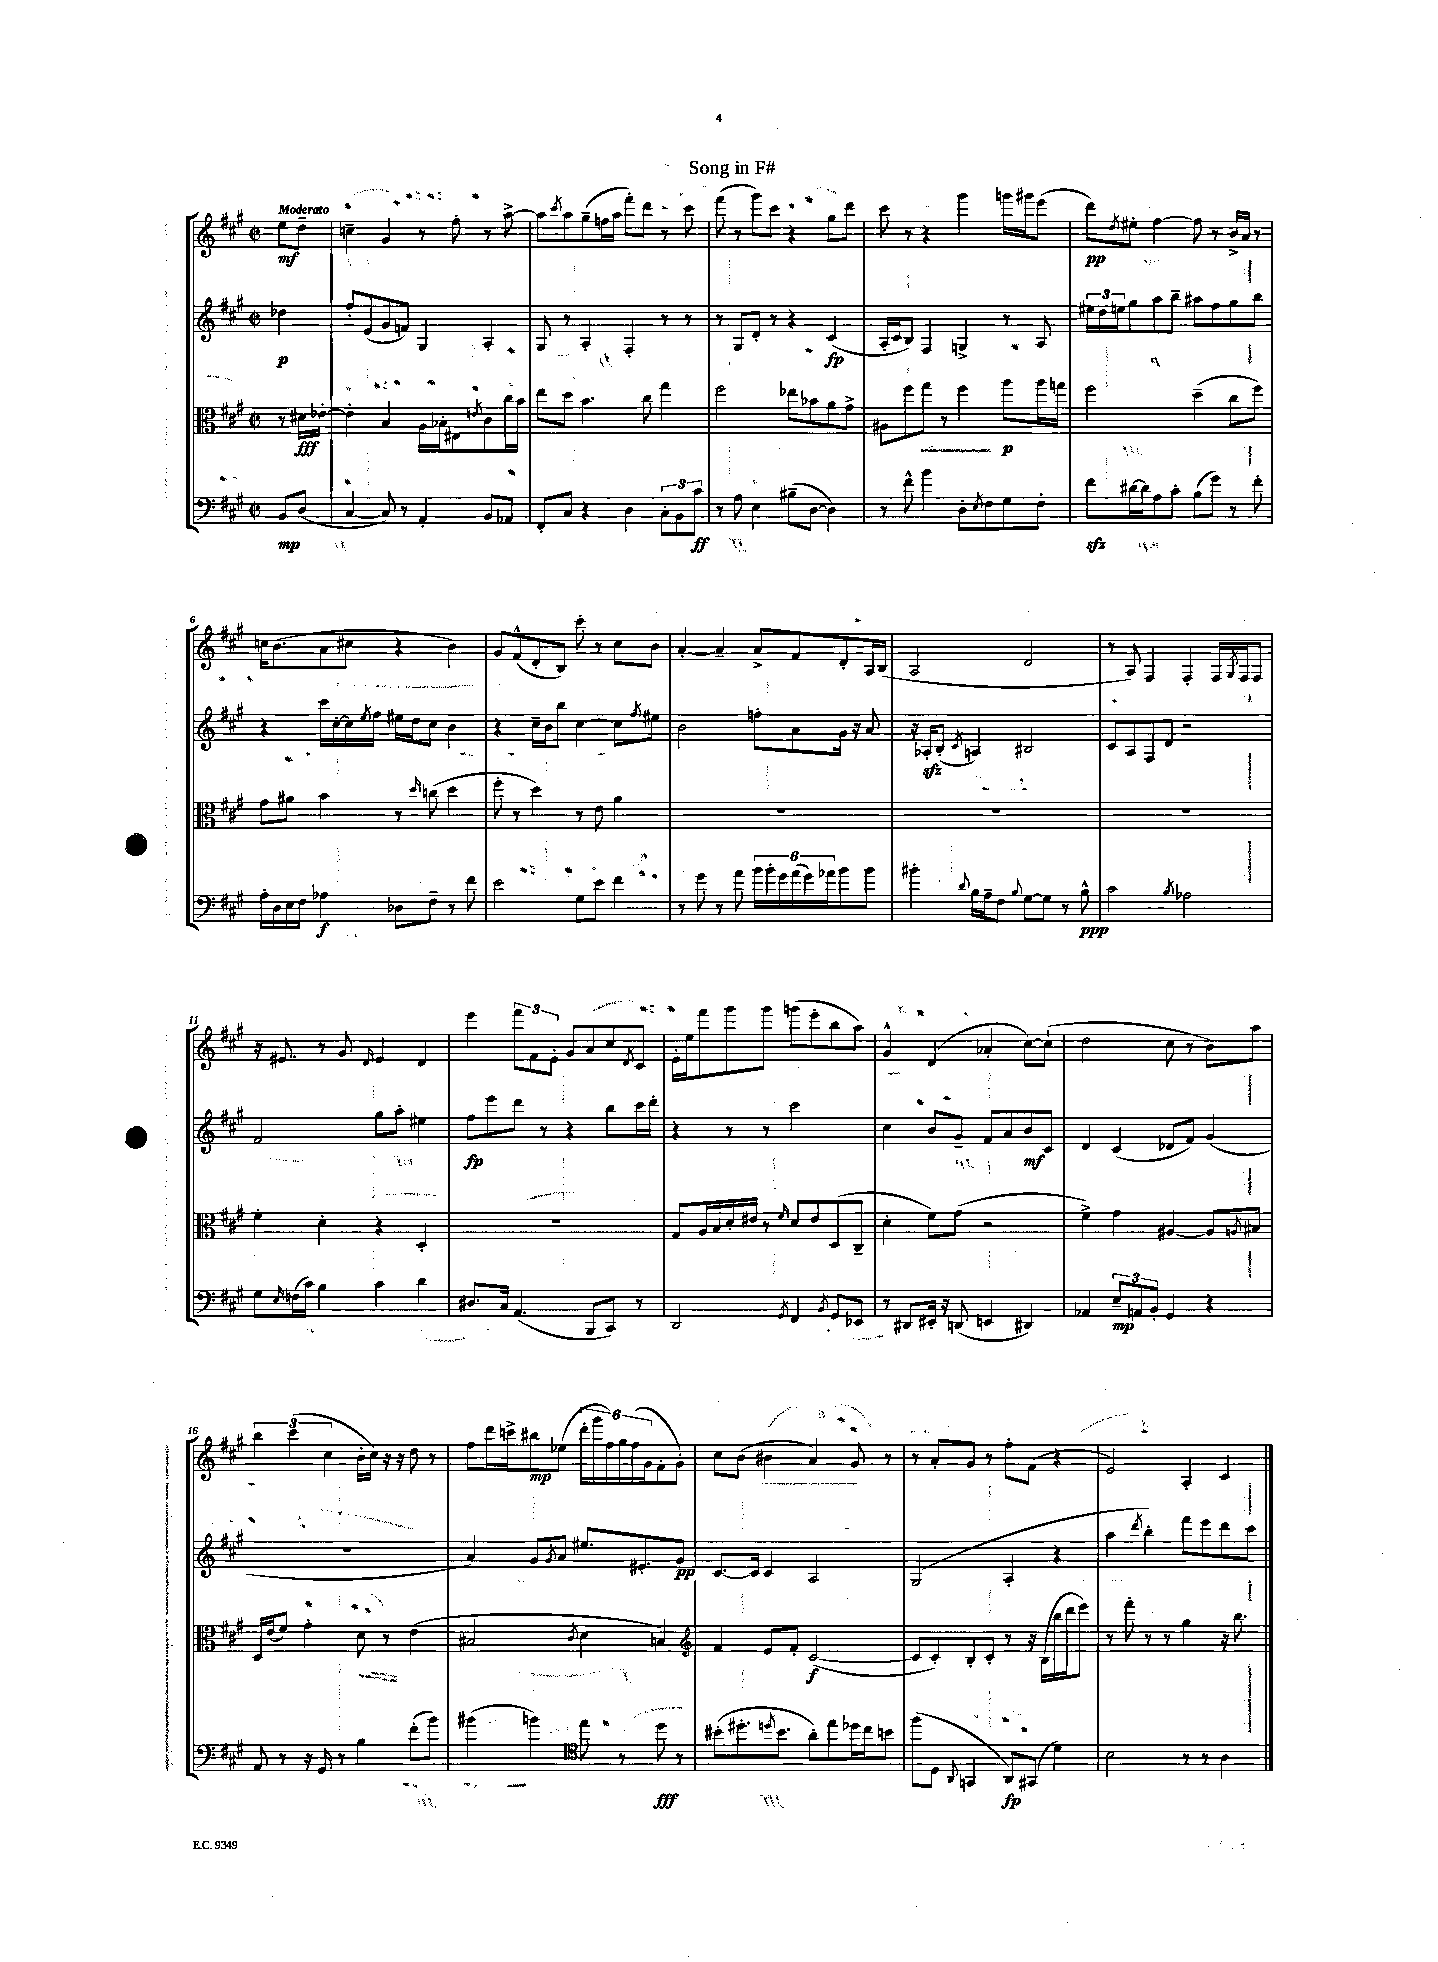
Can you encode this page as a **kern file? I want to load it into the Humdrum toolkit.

**kern	**dynam	**kern	**dynam	**kern	**dynam	**kern	**dynam
*part4	*part4	*part3	*part3	*part2	*part2	*part1	*part1
*staff4	*staff4	*staff3	*staff3	*staff2	*staff2	*staff1	*staff1
*clefF4	*	*clefC3	*	*clefG2	*	*clefG2	*
*k[f#c#g#]	*	*k[f#c#g#]	*	*k[f#c#g#]	*	*k[f#c#g#]	*
*M2/2	*	*M2/2	*	*M2/2	*	*M2/2	*
*met(c|)	*	*met(c|)	*	*met(c|)	*	*met(c|)	*
=	=	=	=	=	=	=	=
!	!	!	!	!	!	!LO:TX:a:B:t=Moderato	!
8BB/L	mp	8r	.	4dd-X\	p	8ee\L	mf
(8D/J	.	16d#X\LL	fff	.	.	8dd~\J	.
.	.	[16e-X'\JJ	.	.	.	.	.
=1	=1	=1	=1	=1	=1	=1	=1
[4C#/	.	4e-'\]	.	8ff#'/L	.	4ccn~\	.
.	.	.	.	(8e/	.	.	.
8C#/])	.	4B/	.	8g#/	.	4g#/	.
8r	.	.	.	8fn/J)	.	.	.
4AA'/	.	16A\LL	.	4G#/	.	8r	.
.	.	16B-X'\J	.	.	.	.	.
.	.	8E#X\	.	.	.	8ff#'\	.
.	.	8qen/	.	.	.	.	.
8BB/L	.	8c#\	.	4A'/	.	8r	.
8AA-X/J	.	16cc#\L	.	.	.	[8aa^\	.
.	.	16b\JJ	.	.	.	.	.
=2	=2	=2	=2	=2	=2	=2	=2
8FF#'/L	.	8ee\L	.	8G#/	.	8aa\L]	.
.	.	.	.	.	.	8qccc#/	.
8C#/J	.	8dd\J	.	8r	.	8aa\	.
4r	.	4.b\	.	4A'/	.	(8gg#~\	.
.	.	.	.	.	.	16ffn\L	.
.	.	.	.	.	.	16aa\JJ	.
4D\	.	.	.	4F#'/	.	8fff#'\L)	.
.	.	8cc#\	.	.	.	8ddd\J	.
12C#'\L	.	4gg#\	.	8r	.	8r	.
12BB\	.	.	.	.	.	.	.
.	.	.	.	8r	.	8ccc#\	.
12c#\J	ff	.	.	.	.	.	.
=3	=3	=3	=3	=3	=3	=3	=3
8r	.	2ff#\	.	8r	.	(8fff#\	.
8A\	.	.	.	8G#/L	.	8r	.
4E\	.	.	.	8d'/J	.	8ggg#\L)	.
.	.	.	.	8r	.	8ccc#\J	.
(8B#X~\L	.	8ee-X\L	.	4r	.	4r	.
[8D\J	.	8b-X\	.	.	.	.	.
4D\])	.	8a\	.	(4c#/	fp	8gg#\L	.
.	.	8g#^\J	.	.	.	8ddd\J	.
=4	=4	=4	=4	=4	=4	=4	=4
8r	.	8A#X\L	.	16A'/LL	.	8ccc#\	.
.	.	.	.	16c#/J	.	.	.
8f#^^\	.	8ff#\	.	8B/J)	.	8r	.
4b\	.	8gg#\J	.	4F#/	.	4r	.
.	.	8r	.	.	.	.	.
8D'\L	.	4ff#\	.	4Gn^/	.	4ggg#\	.
8qE/	.	.	.	.	.	.	.
8F#\	.	.	.	.	.	.	.
8G#\	.	8aa\L	p	8r	.	16gggn\LL	.
.	.	.	.	.	.	16ggg#X\J	.
8F#'\J	.	16aa\L	.	8A/	.	(8eee\J	.
.	.	16ggn\JJ	.	.	.	.	.
=5	=5	=5	=5	=5	=5	=5	=5
8f#zz\L	.	2ff#\	.	24ee#X\LL	.	8ddd\L)	pp
.	.	.	.	24dd\	.	.	.
.	.	.	.	24een\J	.	.	.
.	.	.	.	.	.	8qdd/	.
[16d#X\L	.	.	.	8gg#\	.	8ee#X'\J	.
16d#\J]	.	.	.	.	.	.	.
8A\	.	.	.	8aa\	.	[4ff#\	.
8c#'\J	.	.	.	8bb~\J	.	.	.
(8B\L	.	(4dd~\	.	8aa#X\L	.	8ff#\]	.
8g#\J)	.	.	.	8ff#\	.	8r	.
8r	.	8cc#\L	.	8gg#\	.	16b^/LL	.
.	.	.	.	.	.	16a/JJ	.
8f#'\	.	8ff#\J)	.	8bb\J	.	8r	.
!!LO:LB:g=z
=6	=6	=6	=6	=6	=6	=6	=6
16A'\LL	.	8g#\L	.	4r	.	16ccn\KL	.
16D\	.	.	.	.	.	(8.b\	.
16E\	.	8a#X\J	.	.	.	.	.
16F#\JJ	.	.	.	.	.	.	.
4A-X\	f	4b\	.	16ccc#\LL	.	8a\	.
.	.	.	.	[16cc#'\	.	.	.
.	.	.	.	16cc#\]	.	8cc#X\J	.
.	.	.	.	8qee/	.	.	.
.	.	.	.	16ff#\JJ	.	.	.
8D-X\L	.	8r	.	16ee#X\LL	.	4r	.
.	.	.	.	16dd\J	.	.	.
.	.	16qqdd/	.	.	.	.	.
8F#~\J	.	(8ccn\	.	8cc#\J	.	.	.
8r	.	4dd\	.	4b\	.	4b\)	.
8f#\	.	.	.	.	.	.	.
=7	=7	=7	=7	=7	=7	=7	=7
2e\	.	8ff#'\	.	4r	.	8g#/L	.
.	.	8r	.	.	.	(8f#^^/	.
.	.	4dd\)	.	16cc#~\LL	.	8d'/	.
.	.	.	.	16b\J	.	.	.
.	.	.	.	8bb\J	.	8B/J)	.
8G#\L	.	8r	.	[4cc#\	.	8ccc#'\	.
8e\J	.	8e\	.	.	.	8r	.
4f#\	.	4a\	.	8cc#\L]	.	8cc#\L	.
.	.	.	.	8qff#/	.	.	.
.	.	.	.	8ee#X\J	.	8b\J	.
=8	=8	=8	=8	=8	=8	=8	=8
8r	.	1r	.	2b\	.	[4a'/	.
8g#\	.	.	.	.	.	.	.
8r	.	.	.	.	.	4a~/]	.
8a\	.	.	.	.	.	.	.
24b\LL	.	.	.	8ffn'\L	.	8a^/L	.
24b'\	.	.	.	.	.	.	.
24g#\	.	.	.	.	.	.	.
(24a\	.	.	.	8a\	.	8f#/	.
24g#\)	.	.	.	.	.	.	.
24a-X\J	.	.	.	.	.	.	.
8b\	.	.	.	16g#\Jk	.	8d'/	.
.	.	.	.	16r	.	.	.
8b\J	.	.	.	8a/	.	16A/L	.
.	.	.	.	.	.	(16B/JJ	.
=9	=9	=9	=9	=9	=9	=9	=9
4b#X'\	.	1r	.	16r	.	2A/	.
.	.	.	.	16A-Xzz'/KL	.	.	.
.	.	.	.	(8B'/J	.	.	.
8qqd/	.	.	.	8qc#/	.	.	.
16B\LL	.	.	.	4An/)	.	.	.
16A~\J	.	.	.	.	.	.	.
8F#\J	.	.	.	.	.	.	.
8qqB/	.	.	.	.	.	.	.
[8G#\L	.	.	.	2B#X/	.	2d/	.
8G#\J]	.	.	.	.	.	.	.
8r	.	.	.	.	.	.	.
8B^^\	ppp	.	.	.	.	.	.
=10	=10	=10	=10	=10	=10	=10	=10
2c#\	.	1r	.	8c#/L	.	8r	.
.	.	.	.	8A/	.	8A/)	.
.	.	.	.	8F#/	.	4F#/	.
.	.	.	.	8d/J	.	.	.
8qB/	.	.	.	.	.	.	.
2A-X\	.	.	.	2r	.	4F#'/	.
.	.	.	.	.	.	16F#/LL	.
.	.	.	.	.	.	8qG#/	.
.	.	.	.	.	.	16F#/J	.
.	.	.	.	.	.	8F#/J	.
!!LO:LB:g=z
=11	=11	=11	=11	=11	=11	=11	=11
8G#\L	.	4f#'\	.	2f#/	.	16r	.
.	.	.	.	.	.	8.e#X/	.
16qqE/	.	.	.	.	.	.	.
(16Fn\L	.	.	.	.	.	.	.
16c#\JJ)	.	.	.	.	.	.	.
4B\	.	4d'\	.	.	.	8r	.
.	.	.	.	.	.	8g#/	.
.	.	.	.	.	.	16qqd/	.
4c#\	.	4r	.	8gg#\L	.	4e#/	.
.	.	.	.	8aa'\J	.	.	.
4d\	.	4D'/	.	4ee#X\	.	4d/	.
=12	=12	=12	=12	=12	=12	=12	=12
8.D#X/L	.	1r	.	8ff#\L	fp	4eee\	.
.	.	.	.	8eee\	.	.	.
16C#/Jk	.	.	.	.	.	.	.
(4.AA/	.	.	.	8ddd\J	.	12fff#\L	.
.	.	.	.	.	.	12f#\	.
.	.	.	.	8r	.	.	.
.	.	.	.	.	.	12e'\J	.
.	.	.	.	4r	.	8g#/L	.
8BBB/L	.	.	.	.	.	8a/	.
8CC#/J)	.	.	.	8bb\L	.	8cc#/	.
.	.	.	.	.	.	8qd/	.
8r	.	.	.	16ccc#\L	.	8c#/J	.
.	.	.	.	16ddd'\JJ	.	.	.
=13	=13	=13	=13	=13	=13	=13	=13
2DD/	.	8G#/L	.	4r	.	16e'\LL	.
.	.	.	.	.	.	16ee\J	.
.	.	16A/L	.	.	.	8fff#\	.
.	.	16B/	.	.	.	.	.
.	.	16d'/	.	8r	.	8ggg#\	.
.	.	16e#X/JJ	.	.	.	.	.
.	.	8r	.	8r	.	8ggg#\J	.
8qGG#/	.	16qqf#/	.	.	.	.	.
4FF#/	.	8d/L	.	2ccc#\	.	(8gggn\L	.
.	.	8e#/	.	.	.	8eee'\	.
8qBB/	.	.	.	.	.	.	.
8GG#/L	.	(8D/	.	.	.	8bb\	.
8EE-X/J	.	8C#~/J	.	.	.	8aa\J)	.
=14	=14	=14	=14	=14	=14	=14	=14
8r	.	4d'\	.	4cc#\	.	4g#^^/	.
8DD#X/L	.	.	.	.	.	.	.
16EE#X'/Jk	.	8f#\L)	.	8b/L	.	(4d/	.
16r	.	.	.	.	.	.	.
(8DDn/	.	(8g#\J	.	8g#~/J	.	.	.
4EEn/	.	2r	.	8f#/L	.	4a-X'/	.
.	.	.	.	8a/	.	.	.
4DD#X/)	.	.	.	8b/	mf	[8cc#\L)	.
.	.	.	.	8c#/J	.	(8cc#`\J]	.
=15	=15	=15	=15	=15	=15	=15	=15
4AA-X/	.	4f#^\)	.	4d/	.	2dd\	.
12E~/L	mp	4g#\	.	(4c#/	.	.	.
12AAn/	.	.	.	.	.	.	.
12BB'/J	.	.	.	.	.	.	.
4GG#/	.	[4A#X/	.	8d-X/L	.	8cc#\	.
.	.	.	.	8f#/J)	.	8r	.
4r	.	8A#/L]	.	(4g#/	.	8b\L)	.
.	.	8qAn/	.	.	.	.	.
.	.	8B#X/J	.	.	.	8aa\J	.
!!LO:LB:g=z
=16	=16	=16	=16	=16	=16	=16	=16
8AA/	.	16D/LL	.	1r	.	6bb\	.
.	.	(16e/J	.	.	.	.	.
8r	.	8f#/J)	.	.	.	.	.
.	.	.	.	.	.	(6ccc#\	.
16r	.	4g#'\	.	.	.	.	.
16GG#/	.	.	.	.	.	.	.
.	.	.	.	.	.	6cc#\	.
8r	.	.	.	.	.	.	.
4B\	.	8d\	.	.	.	16b'\LL	.
.	.	.	.	.	.	16cc#\JJ)	.
.	.	8r	.	.	.	16r	.
.	.	.	.	.	.	16r	.
(8f#'\L	.	(4e\	.	.	.	8dd\	.
8b\J)	.	.	.	.	.	8r	.
=17	=17	=17	=17	=17	=17	=17	=17
(4b#X\	.	2B#X/	.	4a/)	.	8ff#\L	.
.	.	.	.	.	.	16ddd\L	.
.	.	.	.	.	.	16cccn^\J	.
4bn\)	.	.	.	8g#/L	.	8bb#X\	mp
.	.	.	.	8qg#/	.	.	.
.	.	.	.	8a/J	.	(8ee-X\J	.
*clefC4	*	*	*	*	*	*	*
.	.	8qc#/	.	.	.	.	.
8ee\	.	4d\	.	8.ee#X/L	.	24ddd'\LL	.
.	.	.	.	.	.	24ggg#\	.
.	.	.	.	.	.	24ff#\)	.
8r	.	.	.	.	.	24gg#\	.
.	.	.	.	.	.	(24ff#\	.
.	.	.	.	8.e#X'/	.	.	.
.	.	.	.	.	.	24g#\J	.
8dd\	fff	4Bn/)	.	.	.	8f#'\	.
8r	.	.	.	8g#/J	pp	8g#'\J)	.
=18	=18	=18	=18	=18	=18	=18	=18
*	*	*clefG2	*	*	*	*	*
(8b#X'\L	.	4f#/	.	[8.c#/L	.	8cc#\L	.
8.dd#X'\	.	.	.	.	.	(8b\J	.
.	.	.	.	16c#/Jk]	.	.	.
.	.	8e/L	.	4c#/	.	4b#X\	.
8qddn/	.	.	.	.	.	.	.
8.b#\J	.	.	.	.	.	.	.
.	.	8f#'/J	.	.	.	.	.
8a'\L)	.	([2c#/	f	2A/	.	4a/)	.
8ee\	.	.	.	.	.	.	.
16dd-X\L	.	.	.	.	.	8g#/	.
16cc#\J	.	.	.	.	.	.	.
8bn\J	.	.	.	.	.	8r	.
=19	=19	=19	=19	=19	=19	=19	=19
(8ff#\L	.	8c#/L]	.	(2G#/	.	8r	.
8D\J	.	8c#'/)	.	.	.	8a'/L	.
8qqAA/	.	.	.	.	.	.	.
4GGn/	.	8B'/	.	.	.	8g#/J	.
.	.	8c#'/J	.	.	.	8r	.
8AA/L)	fp	8r	.	4A'/	.	8ff#'\L	.
(8GG#X/J	.	16r	.	.	.	(8f#\J	.
.	.	(16B\LL	.	.	.	.	.
4d\)	.	16bb\	.	4r	.	4r	.
.	.	16ddd\J	.	.	.	.	.
.	.	8eee\J)	.	.	.	.	.
=20	=20	=20	=20	=20	=20	=20	=20
2B\	.	8r	.	4aa\	.	2e/)	.
.	.	8fff#'\	.	.	.	.	.
.	.	.	.	8qddd/	.	.	.
.	.	8r	.	4bb'\)	.	.	.
.	.	8r	.	.	.	.	.
8r	.	4gg#\	.	8fff#\L	.	4A'/	.
8r	.	.	.	8eee\	.	.	.
4A\	.	16r	.	8ddd\	.	4c#/	.
.	.	8.bb\	.	.	.	.	.
.	.	.	.	8ccc#\J	.	.	.
==	==	==	==	==	==	==	==
*-	*-	*-	*-	*-	*-	*-	*-
